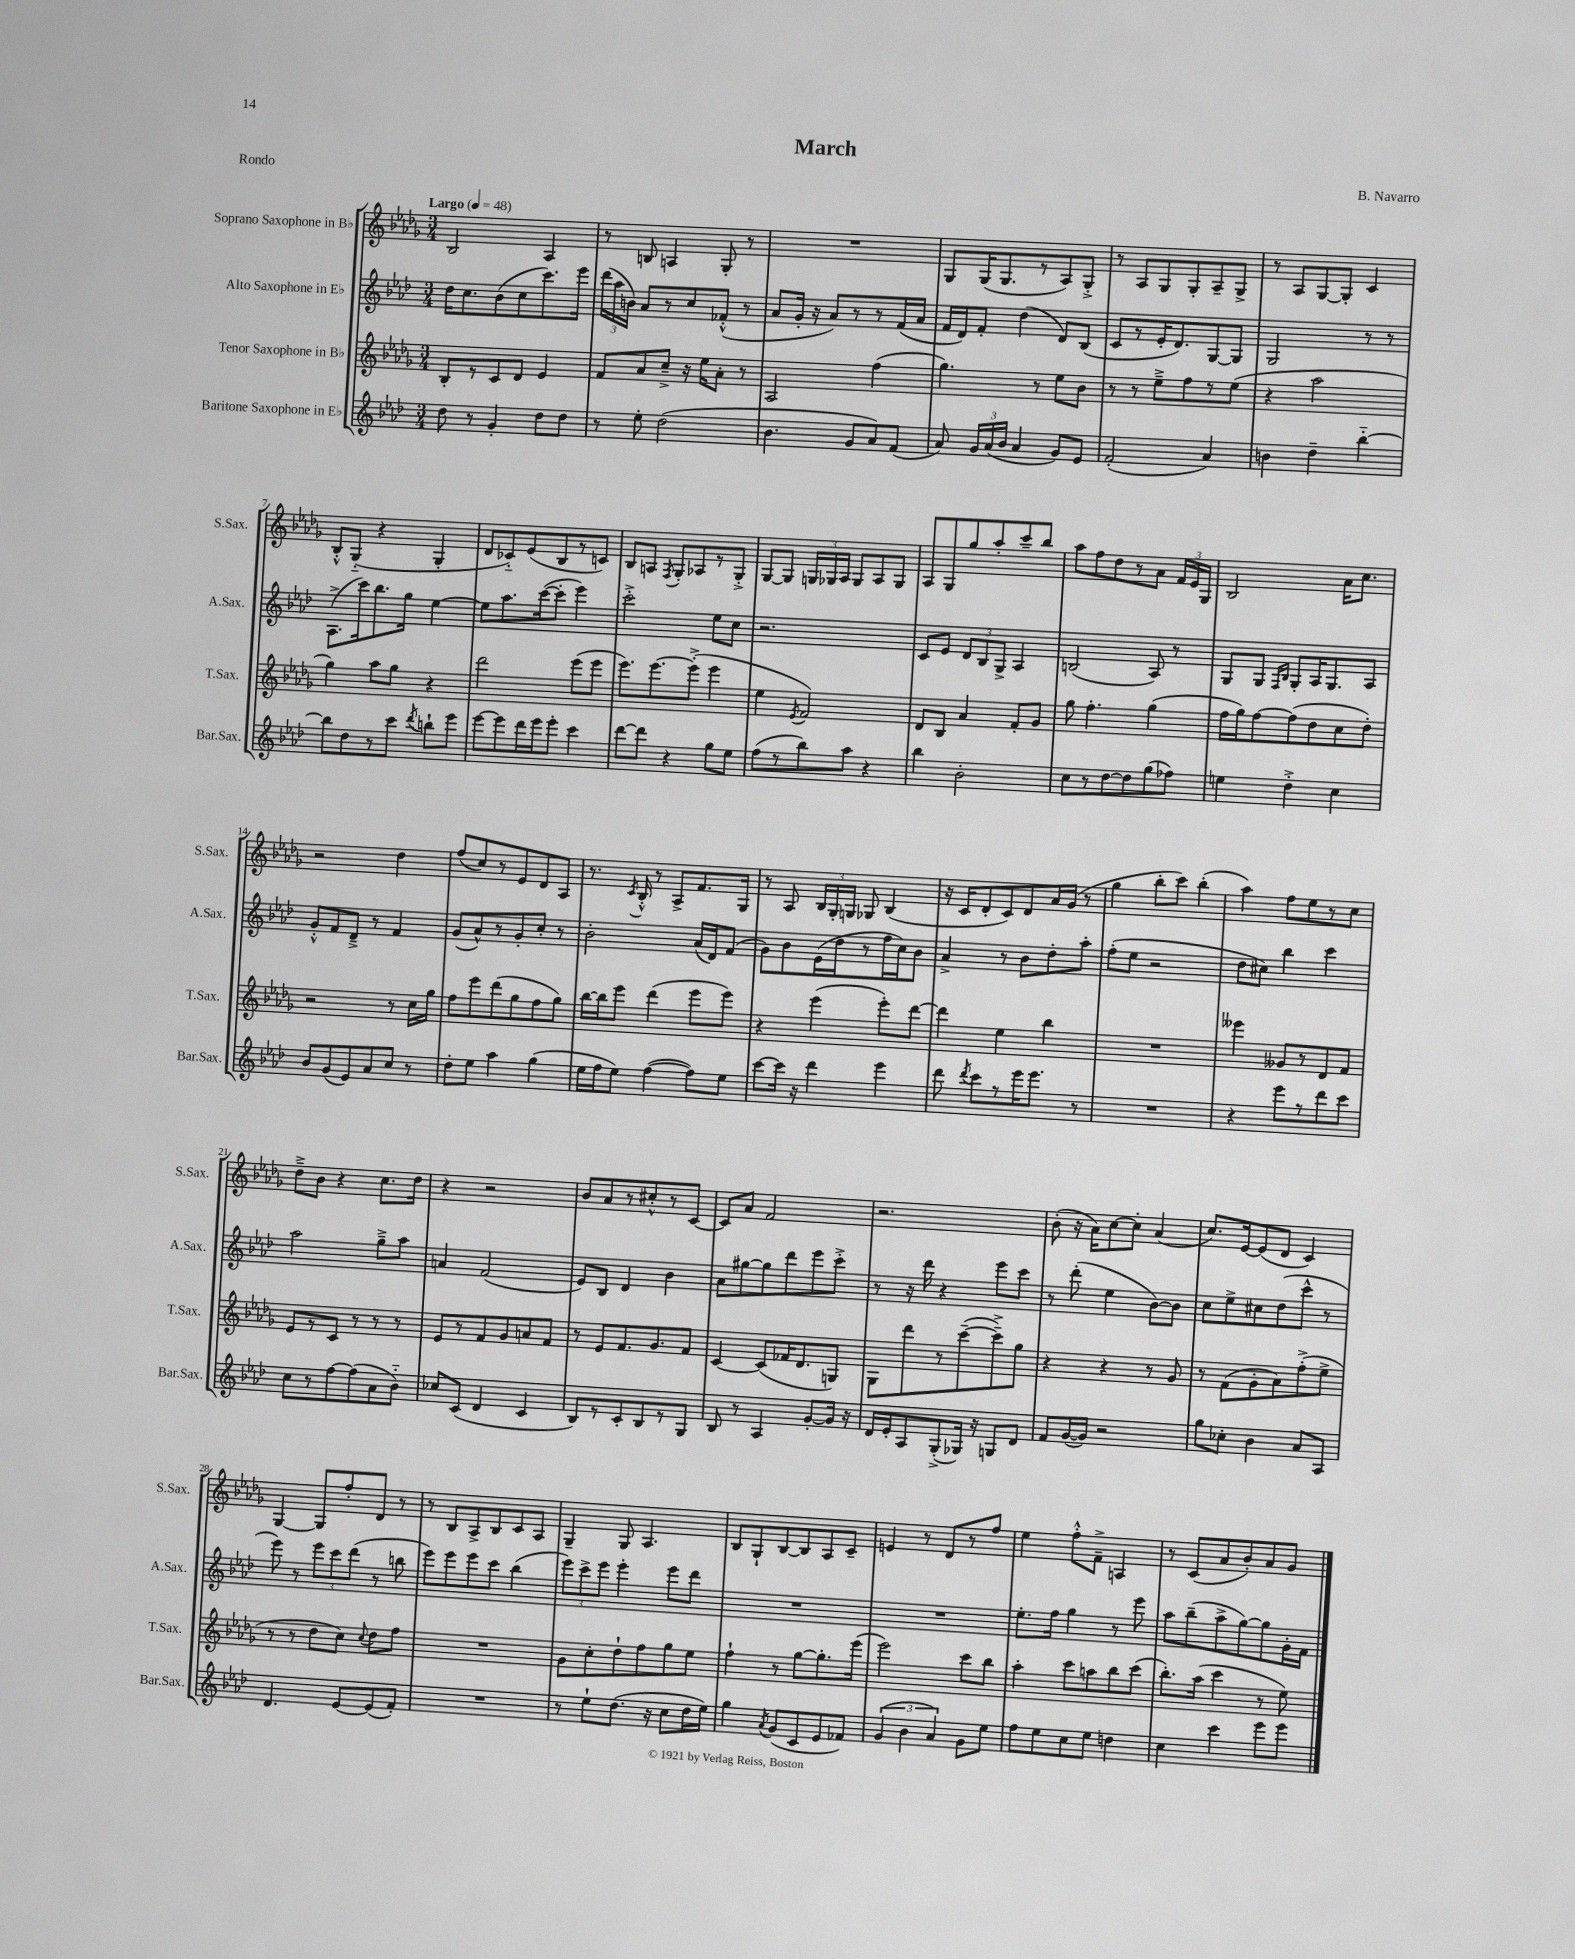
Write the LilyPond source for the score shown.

\header { title = "March" composer = "B. Navarro" piece = "Rondo" }
<<
\new StaffGroup <<
\new Staff = "s0" \with { instrumentName = "Soprano Saxophone in Bb" shortInstrumentName = "S.Sax." } {
    \clef treble \key des \major \numericTimeSignature \time 3/4 \tempo "Largo" 4 = 48
    \autoBeamOff bes2 aes4 |
    r8 b8 a4 ges8-. r8 |
    R2. |
    ges8[ ges16( ges8. r8 aes8) ges8]-.-> |
    r8 aes8[ ges8 ges8-. aes8-- ges8]-> |
    r8 aes8[ ges8~ ges8]-. c'4 |
    bes8[-.-^ ges8]-_( r4 ges4-. |
    des'8[ ces'8-_) ees'8( bes8 r8 c'8]) |
    bes8[ a8] \acciaccatura { f8 } ges8[-. aes8 r8 ges8]-.-> |
    ges8[~ ges8] \tuplet 3/2 { g16[ ges16 aes16] } ges8[ aes8 ges8] |
    aes8[ ges8 ges''8 aes''8-. c'''8-- bes''8] |
    aes''8[ f''8 des''8 r8 aes'8] \tuplet 3/2 { f'16[ ees'16 ges16] } |
    bes2 aes'16[ c''8.] |
    r2 des''4 |
    f''8[( c''8) r8 ees'8 des'8 aes8] |
    r8. \acciaccatura { c'8 } bes16-.-^ r8 aes8[-> f'8. ges16] |
    r8 aes8 \tuplet 3/2 { bes16[ ges16-. g16] } ges8 bes4( |
    r16 c'16[ des'8-. c'8) des'8 aes'16 ges'16]( r8 |
    ges''4 bes''8[-. c'''8]) bes''4-.( |
    aes''4) f''8[ ees''8 r8 c''8] |
    des''8[---> bes'8] r4 c''8.[ des''16] |
    r4 r2 |
    bes'8[ aes'8 r8 cis''8-.-^ r8 c'8]~ |
    c'8[ aes'8] f'2 |
    r2. |
    bes'8-.( r16 aes'16[) c''8~ c''8]-. aes'4( |
    c''8.[) ees'16~ ees'8( des'8] c'4) |
    ges4~ ges8[ f''8-. des'8] r8 |
    r8 bes8[ aes8-> bes8 c'8 aes8] |
    ges4-- ges8 aes4. |
    bes8[ ges8-! bes8~ bes8 aes8 c'8]-- |
    e'4 r8 des'8[ r8 f''8] |
    ees''4 f''8[-.-^ f'8]---> a4 |
    r8 c'8[( aes'8 bes'8-.) aes'8 ges'8] \bar "|." |
}
\new Staff = "s1" \with { instrumentName = "Alto Saxophone in Eb" shortInstrumentName = "A.Sax." } {
    \clef treble \key aes \major \numericTimeSignature \time 3/4
    \autoBeamOff des''16[ c''8. bes'8( c''8 c'''8.) ees'''16] |
    \tuplet 3/2 { des'''16[( aes''16 b'16]) } aes'8[ r8 c''8 fes'8]-.-^( r8 |
    aes'8[ g'16]-. r16 aes'8[) r8 r8 f'16( aes'16] |
    f'16[ des'16) f'8]-. des''4( des'8[) bes8]( |
    c'8[ r8 ees'16-. des'8.) g8~ g8] |
    g2 r8 r8 |
    aes8.[->( c'''16) bes''8. g''16] ees''4~ |
    ees''8[ aes''8. c'''16~( c'''8]-. ees'''4) |
    c'''2-.-> ees''8[ c''8] |
    r2. |
    c'8[ ees'8] \tuplet 3/2 { des'8[ bes8 g8]-> } aes4 |
    b2( aes8) r8 |
    g8[ g8] \grace { f16[ bes16] } g8[-. aes16 g8. aes8] |
    g'8[-.-^ f'8 des'8]---> r8 f'4 |
    g'8[( aes'8-^) r8 g'8-. c''8]-. r8 |
    bes'2-. aes'16[( des'16) f'8]( |
    g'8[) bes'8 ees'16( des''16 r8 f''16 c''16) bes'8] |
    aes'4-> r8 bes'8[ des''8-. aes''8]-. |
    f''8[-.( ees''8] r2 |
    des''8[ cis''8]) bes''4 c'''4 |
    aes''2 g''8[---> aes''8] |
    a'4 f'2( |
    ees'8[) bes8] des'4 bes'4 |
    aes'8[ gis''8~ gis''8 des'''8 ees'''8 c'''8]-.-> |
    r8 r16 des'''16 r4 ees'''8[ c'''8] |
    r8 des'''8-.( ees''4 bes'8[~) bes'8] |
    c''8[ ees''8-> cis''8 des''8( c'''8]-^ r8 |
    ees'''8) r8 \tuplet 3/2 { ees'''8[ c'''8 des'''8]( } r8 b''8 |
    ees'''8[) ees'''8 ees'''8 c'''8] bes''4( |
    \tuplet 3/2 { ees'''8[) c'''8-> ees'''8] } ees'''4-. ees'''8[ des'''8] |
    R2. |
    R2. |
    ees''8.[-. f''16] g''4 r8 ees'''8 |
    aes''8[ bes''8--( aes''8-> g''8~) g''8 g'16-. f'16] \bar "|." |
}
\new Staff = "s2" \with { instrumentName = "Tenor Saxophone in Bb" shortInstrumentName = "T.Sax." } {
    \clef treble \key des \major \numericTimeSignature \time 3/4
    \autoBeamOff bes8[-. r8 c'8 des'8] ees'4 |
    f'8[ aes'8 c''8]---> r16 ees''16[ aes'8]-. r8 |
    aes2 f''4( |
    ges''4.) r8 ees''8[ bes'8] |
    r8 r8 ees''8[---> f''8 r8 ees''8]( |
    r4 aes''2 |
    ges''4) aes''8[ ges''8] r4 |
    des'''2 ees'''8[( ees'''8] |
    ees'''8.[) ees'''8.~ ees'''8]-.->( ees'''4 |
    ees''4 \acciaccatura { ees'8 } f'2) |
    des'8[ bes8] aes'4 f'8[-. ges'8] |
    ges''8 f''4.-. ges''4( |
    f''16[ ges''16) f''8~ f''8( des''8 c''8 des''8]-.) |
    r2 r8 c''16[ ges''16] |
    f''8[ ees'''8 des'''8( ges''8 f''8 ges''8]) |
    bes''16[~ bes''16 ees'''8] des'''4( ees'''8[ ees'''8]) |
    r4 ees'''4( ees'''8[-.) des'''8]~ |
    des'''4 ees''4 bes''4 |
    R2. |
    eeses'''4 geses'8[ r8 des'8 f'8] |
    ees'8[ r8 c'8] r8 r8 r8 |
    ees'8[ r8 f'8 ges'8 a'8 f'8] |
    r8 ees'8[ f'8. ges'8. f'8] |
    c'4~ c'8[( fes'16 des'8. g8]) |
    ges8[ des'''8 r8 c'''8~--( c'''8--->) ges''8] |
    r4 r4 r8 ges'8 |
    r8 f'8[( ges'8-. aes'8) f''8-.->( ees''8]-> |
    r8 r8 des''8[ c''8]) \appoggiatura { c''8 } des''8[ f''8] |
    R2. |
    ges'8[ c''8-. des''8-! f''8 ges''8 ees''8] |
    f''4-! r8 ges''8[~ ges''8.-. ees'''16]( |
    ees'''2) c'''8[ bes''8] |
    aes''4-. c'''8[ a''8 bes''8 c'''8]( |
    bes''8.[-.) aes''16]( c'''4 r8 ees''8) \bar "|." |
}
\new Staff = "s3" \with { instrumentName = "Baritone Saxophone in Eb" shortInstrumentName = "Bar.Sax." } {
    \clef treble \key aes \major \numericTimeSignature \time 3/4
    \autoBeamOff des''8 r8 g'4-. des''8[ des''8] |
    r8 ees''8-. des''2( |
    bes'4. g'8[ aes'8) f'8]( |
    aes'8) \tuplet 3/2 { g'16[ aes'16( bes'16] } aes'4 g'8[) ees'8] |
    f'2-.( aes'4) |
    b'4 des''4-- bes''4~-_ |
    bes''8[ des''8 r8 c'''8] \acciaccatura { des'''8 } b''8[-! ees'''8] |
    ees'''8[~ ees'''8 des'''16 ees'''16 ees'''8]-. c'''4 |
    des'''8[~ des'''8] r4 g''8[ ees''8] |
    f''8[( r8 bes''8) aes''8] r4 |
    bes''4 bes'2-. |
    c''8[ r8 des''8~ des''8 g''8( fes''8]) |
    e''4 des''4-.-> c''4 |
    bes'8[ g'8( ees'8) aes'8 c''8] r8 |
    des''8[-. ees''8] aes''4 g''4( |
    ees''16[ f''16 ees''8]) f''4~( f''8[) ees''8] |
    c'''8[~ c'''16] r16 des'''4 ees'''4 |
    des'''8 \acciaccatura { des'''8 } c'''8[ r8 ees'''16 ees'''8.] r8 |
    R2. |
    r4 ees'''8[ r8 des'''8 c'''8] |
    c''8[ r8 f''8~ f''8( aes'8 bes'8]-_) |
    ces''8[ c'8]( des'4 c'4 |
    bes8[) r8 c'8-. bes8 r8 g8] |
    bes8 r8 aes4 g'8[~-. g'16] r16 |
    des'16[ ees'16-. aes8 g8-.->( ges16]) r16 g8[ des'8] |
    f'8[ g'16~( g'16]) r2 |
    g''8[ ces''8]-. bes'4 aes'8[ aes8] |
    des'4. ees'8[~ ees'8( f'8]-.) |
    R2. |
    r8 ees''8[-! des''8.]( r16 c''8[ des''16 ees''16]) |
    g''4 \acciaccatura { aes'8 } g'8[( c'8 ees'8 fes'8]) |
    \tuplet 3/2 { g'4( bes'4 aes'4) } g'8[ ees''8] |
    f''8[ ees''8 c''8 ees''8] d''4 |
    c''4 c'''4 ees'''8[ ees'''8] \bar "|." |
}
>>
>>
